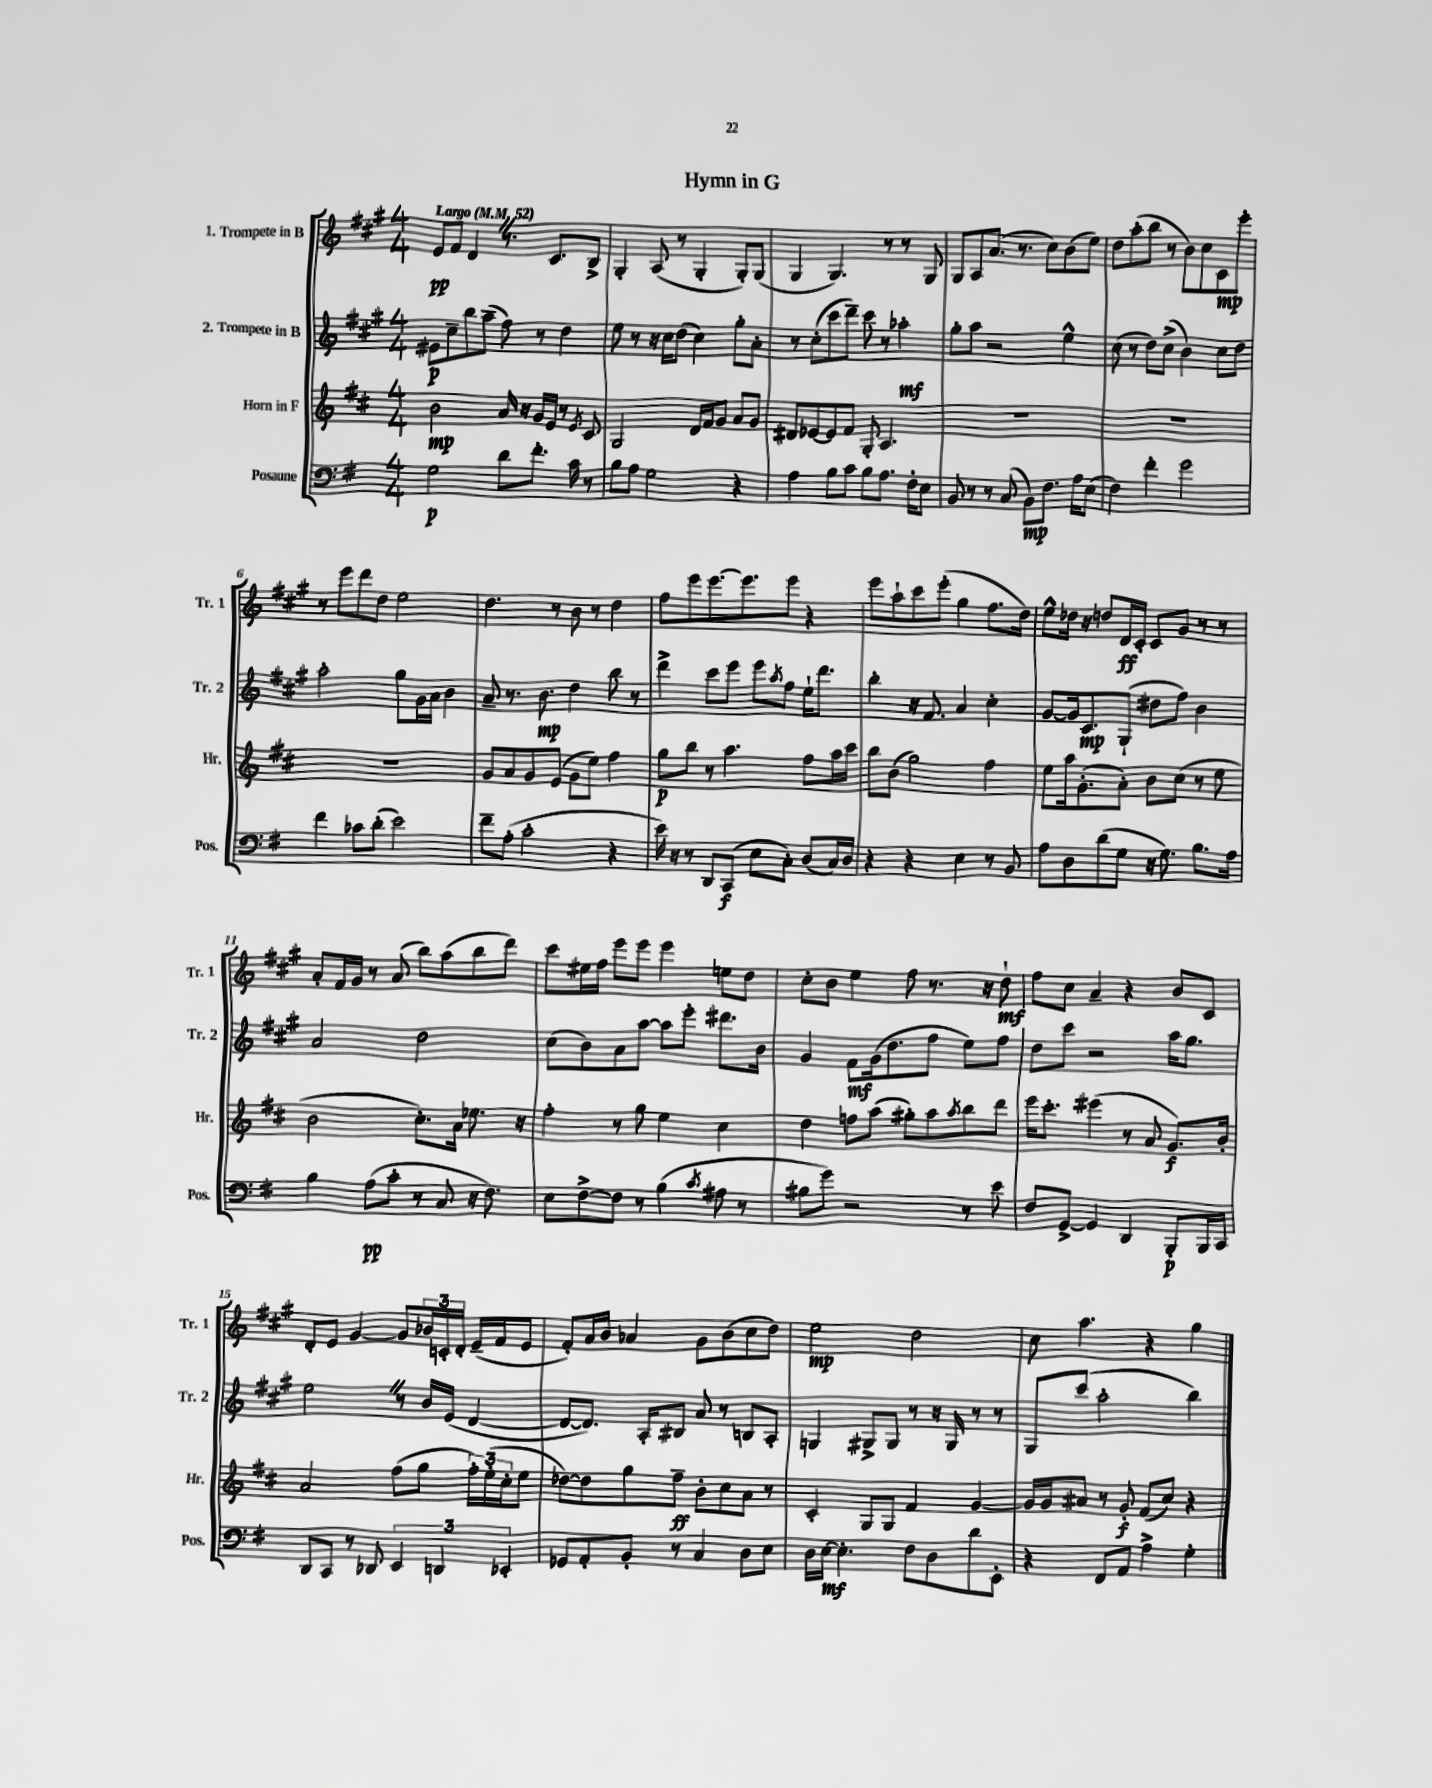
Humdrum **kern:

**kern	**dynam	**kern	**dynam	**kern	**dynam	**kern	**dynam
*part4	*part4	*part3	*part3	*part2	*part2	*part1	*part1
*staff4	*staff4	*staff3	*staff3	*staff2	*staff2	*staff1	*staff1
*I"Posaune	*	*I"Horn in F	*	*I"2. Trompete in B	*	*I"1. Trompete in B	*
*I'Pos.	*	*I'Hr.	*	*I'Tr. 2	*	*I'Tr. 1	*
*clefF4	*	*clefG2	*	*clefG2	*	*clefG2	*
*k[f#]	*	*k[f#c#]	*	*k[f#c#g#]	*	*k[f#c#g#]	*
*M4/4	*	*M4/4	*	*M4/4	*	*M4/4	*
*MM52	*	*MM52	*	*MM52	*	*MM52	*
=1	=1	=1	=1	=1	=1	=1	=1
!	!	!	!	!	!	!LO:TX:a:B:t=Largo	!
2G\	p	2b\	mp	8e#X\L	p	8e/L	pp
.	.	.	.	8cc#~\	.	8f#/J	.
.	.	.	.	8bb\	.	4dZ/	.
.	.	.	.	(8aa~\J	.	.	.
8d\L	.	16a/	.	8ff#\)	.	8.r	.
.	.	16r	.	.	.	.	.
8.f#'\J	.	16g/LL	.	8r	.	.	.
.	.	16e/JJ	.	.	.	8.c#/L	.
.	.	8r	.	4dd\	.	.	.
16c\	.	.	.	.	.	.	.
.	.	8qe/	.	.	.	.	.
8r	.	8c#/	.	.	.	8B^/J	.
=2	=2	=2	=2	=2	=2	=2	=2
8B\L	.	2G/	.	8ee\	.	4G#'/	.
8A\J	.	.	.	8r	.	.	.
2G\	.	.	.	16r	.	(8A/	.
.	.	.	.	16cc#\KL	.	.	.
.	.	.	.	(8dd\J	.	8r	.
.	.	16d/LL	.	4cc#\)	.	4G#'/	.
.	.	16f#/J	.	.	.	.	.
.	.	8g/J	.	.	.	.	.
4r	.	8a/L	.	8gg#'\L	.	8G#'/L)	.
.	.	8g/J	.	8a'\J	.	(8G#/J	.
=3	=3	=3	=3	=3	=3	=3	=3
4A\	.	8d#X/L	.	8r	.	4G#/	.
.	.	[8e-X/	.	(8cc#'\L	.	.	.
8B\L	.	8e-/]	.	8ccc#\	.	4.G#/)	.
8c\J	.	8f#/J	.	8ddd~\J)	.	.	.
8B\L	.	8G'/	.	8ccc#\	.	.	.
8.A\J	.	4.A/	.	8r	.	8r	.
.	.	.	.	4aa-X'\	mf	8r	.
16F#'\KL	.	.	.	.	.	.	.
8E\J	.	.	.	.	.	8G#/	.
=4	=4	=4	=4	=4	=4	=4	=4
8BB/	.	1r	.	8gg#'\L	.	8G#/L	.
8r	.	.	.	8aa\J	.	8A/	.
8r	.	.	.	2r	.	(8.a/J	.
(8C/	.	.	.	.	.	.	.
.	.	.	.	.	.	8.r	.
8BB\L)	mp	.	.	.	.	.	.
8.F#\J	.	.	.	.	.	8cc#\L)	.
.	.	.	.	4ee^^\	.	(8b\	.
16A\KL	.	.	.	.	.	.	.
(8E\J	.	.	.	.	.	8ee\J)	.
=5	=5	=5	=5	=5	=5	=5	=5
4F#\)	.	1r	.	(8cc#\	.	8dd\L	.
.	.	.	.	8r	.	(8aa'\	.
4f#'\	.	.	.	8dd\L)	.	8bb\J	.
.	.	.	.	(8cc#^\J	.	8r	.
2g\	.	.	.	4b\)	.	8b\L)	.
.	.	.	.	.	.	8cc#\	.
.	.	.	.	8cc#\L	.	8c#\	mp
.	.	.	.	8dd\J	.	8eee'\J	.
!!LO:LB:g=z
=6	=6	=6	=6	=6	=6	=6	=6
4f#\	.	1r	.	2aa'\	.	8r	.
.	.	.	.	.	.	8eee\L	.
8c-X\L	.	.	.	.	.	8ddd\	.
(8d'\J	.	.	.	.	.	8dd\J	.
2e\)	.	.	.	8gg#\L	.	2ee\	.
.	.	.	.	16g#\L	.	.	.
.	.	.	.	16a\JJ	.	.	.
.	.	.	.	4b\	.	.	.
=7	=7	=7	=7	=7	=7	=7	=7
8f#~\L	.	8g/L	.	8a~/	.	4.dd\	.
(8A'\J	.	8a/	.	8.r	.	.	.
2c'\	.	8g/	.	.	.	.	.
.	.	.	.	8.b\	mp	.	.
.	.	(8e/J	.	.	.	8r	.
.	.	8g\L	.	4dd\	.	8b\	.
.	.	8ee\J)	.	.	.	8r	.
4r	.	4ff#\	.	8bb\	.	4dd\	.
.	.	.	.	8r	.	.	.
=8	=8	=8	=8	=8	=8	=8	=8
16e\)	.	8gg\L	p	4ddd^\	.	8ff#\L	.
16r	.	.	.	.	.	.	.
8r	.	8bb\J	.	.	.	8eee\	.
8DD/L	.	8r	.	8ccc#\L	.	[8.eee\	.
(8CC/J	f	4.aa\	.	8eee\J	.	.	.
.	.	.	.	.	.	8.eee\]	.
8E\L	.	.	.	8eee\L	.	.	.
.	.	.	.	8qaa/	.	.	.
8C'\J)	.	.	.	8ff#\J	.	8eee\J	.
(8D/L	.	8ff#\L	.	16ee`\KL	.	4r	.
.	.	.	.	8.ddd\J	.	.	.
16C/L)	.	16aa\L	.	.	.	.	.
16D/JJ	.	16ccc#\JJ	.	.	.	.	.
=9	=9	=9	=9	=9	=9	=9	=9
4r	.	8bb\L	.	4bb'\	.	8eee\L	.
.	.	(8b\J	.	.	.	8aa`\	.
4r	.	2gg\)	.	16r	.	8ccc#\	.
.	.	.	.	8.f#/	.	.	.
.	.	.	.	.	.	(8eee'\J	.
4E\	.	.	.	4a/	.	4gg#\	.
8r	.	4ff#\	.	4cc#'\	.	8.ff#\L	.
8BB/	.	.	.	.	.	.	.
.	.	.	.	.	.	16dd\Jk)	.
=10	=10	=10	=10	=10	=10	=10	=10
8A\L	.	8ee\L	.	[8g#/L	.	8ee^^\L	.
8D\	.	16aa\k	.	16g#/k]	.	16dd-X\Jk	.
.	.	(8.g'\	.	8.c#/	mp	16r	.
(8d\	.	.	.	.	.	8ddn/L	.
8G\J	.	8a'\J)	.	(8G#`/J	.	16d/L	ff
.	.	.	.	.	.	16c#'/JJ	.
16r	.	8b\L	.	8dd#X\L	.	8c#/L	.
8.G\)	.	.	.	.	.	.	.
.	.	(8cc#\J	.	8ff#\J)	.	8g#/J	.
8.B\L	.	8r	.	4b\	.	8r	.
.	.	8ee\	.	.	.	8r	.
16A\Jk	.	.	.	.	.	.	.
!!LO:LB:g=z
=11	=11	=11	=11	=11	=11	=11	=11
4B\	.	2b\	.	2a/	.	8a'/L	.
.	.	.	.	.	.	16f#/L	.
.	.	.	.	.	.	16g#/JJ	.
(8A\L	pp	.	.	.	.	8r	.
8c'\J	.	.	.	.	.	(8a/	.
8r	.	8.cc#'\L)	.	2dd\	.	8bb\L)	.
8C/	.	.	.	.	.	(8aa\	.
.	.	16a\Jk	.	.	.	.	.
16r	.	8.ee-X\	.	.	.	8bb\	.
8.F#\)	.	.	.	.	.	.	.
.	.	.	.	.	.	8ddd\J)	.
.	.	16r	.	.	.	.	.
=12	=12	=12	=12	=12	=12	=12	=12
8E\L	.	4ff#'\	.	(8cc#\L	.	8ccc#\L	.
[8F#^\	.	.	.	8b\)	.	16ee#X\L	.
.	.	.	.	.	.	16ff#\JJ	.
8F#\J]	.	8r	.	8a\	.	8eee\L	.
8r	.	8gg\	.	[8aa\J	.	8eee\J	.
(4B\	.	4ee\	.	8aa\L]	.	4eee\	.
.	.	.	.	8eee'\J	.	.	.
8qc/	.	.	.	.	.	.	.
8A#X\	.	4cc#\	.	8.ddd#X\L	.	8een\L	.
8r	.	.	.	.	.	8dd\J	.
.	.	.	.	16b\Jk	.	.	.
=13	=13	=13	=13	=13	=13	=13	=13
8B#X\L	.	4dd\	.	4g#/	.	8cc#'\L	.
8g\J)	.	.	.	.	.	8b\J	.
2r	.	8ffn\L	.	8f#\L	mf	4ee\	.
.	.	(8aa\J	.	(16g#\k	.	.	.
.	.	.	.	8.dd\	.	.	.
.	.	8gg#X'\L)	.	.	.	8ff#\	.
.	.	8aa\	.	8ff#\J	.	8.r	.
.	.	8qaa/	.	.	.	.	.
8r	.	8bb\	.	8ee\L)	.	.	.
.	.	.	.	.	.	16r	.
8e\	.	8ddd\J	.	8ff#\J	.	8dd`\	mf
=14	=14	=14	=14	=14	=14	=14	=14
8F#/L	.	16eee\KL	.	8dd\L	.	8ff#\L	.
.	.	8.ccc#'\J	.	.	.	.	.
[8GG^/J	.	.	.	8ccc#\J	.	8cc#\J	.
4GG/]	.	(4eee#X\	.	2r	.	4a~/	.
4DD/	.	8r	.	.	.	4r	.
.	.	8a/	.	.	.	.	.
8BBB'/L	p	8.g/L)	f	16aa\KL	.	8b/L	.
.	.	.	.	8.gg#\J	.	.	.
16BBB/L	.	.	.	.	.	8c#/J	.
16CC/JJ	.	16b'/Jk	.	.	.	.	.
!!LO:LB:g=z
=15	=15	=15	=15	=15	=15	=15	=15
8DD/L	.	2a/	.	2eeZ\	.	8d'/L	.
8CC/J	.	.	.	.	.	8e/J	.
8r	.	.	.	.	.	[4g#/	.
8DD-X/	.	.	.	.	.	.	.
6EE/	.	(8ff#\L	.	8r	.	8g#/L]	.
.	.	8gg\J	.	16b/LL	.	24b-X/L	.
6DDn/	.	.	.	.	.	24cn'/	.
.	.	.	.	(16e/JJ	.	.	.
.	.	.	.	.	.	24d'/JJ	.
.	.	24ff#'\LL)	.	[4d/	.	(16e~/LL	.
.	.	(24ee'\	.	.	.	.	.
.	.	.	.	.	.	16f#/J	.
6EE-X'/	.	24cc#'\J	.	.	.	.	.
.	.	8ee\J	.	.	.	8e/J	.
=16	=16	=16	=16	=16	=16	=16	=16
8GG-X/L	.	[8dd-X\L)	.	8d/L_	.	8f#'/L)	.
8AA'/	.	8dd-\]	.	8.d/J])	.	16a/L	.
.	.	.	.	.	.	16b/JJ	.
8BB'/J	.	8gg\	.	.	.	4a-X/	.
.	.	.	.	16A'/KL	.	.	.
8r	.	8ff#~\J	ff	8B#X/J	.	.	.
4C/	.	8b'\L	.	8a/	.	8g#\L	.
.	.	8cc#\	.	8r	.	(8b\	.
8D\L	.	8a\J	.	8Bn/L	.	8cc#\	.
8E\J	.	8r	.	8A'/J	.	8dd\J)	.
=17	=17	=17	=17	=17	=17	=17	=17
16D\LL	.	4c#'/	.	4Gn/	.	2ee\	mp
[16E\JJ	mf	.	.	.	.	.	.
4.E'\]	.	.	.	.	.	.	.
.	.	8G/L	.	8G#X^/L	.	.	.
.	.	8G/J	.	8G#/J	.	.	.
8F#\L	.	4f#/	.	8r	.	2dd\	.
8D\	.	.	.	16r	.	.	.
.	.	.	.	16G#/	.	.	.
8d\	.	[4g/	.	8r	.	.	.
8EE'\J	.	.	.	8r	.	.	.
=18	=18	=18	=18	=18	=18	=18	=18
4r	.	16g/LL]	.	8G#/L	.	8cc#\	.
.	.	16g/J	.	.	.	.	.
.	.	8a#X/J	.	(8ccc#/J	.	4.aa\	.
8FF#/L	.	8r	.	2aa'\	.	.	.
8AA/J	.	8g'/	f	.	.	.	.
4A^\	.	(8f#/L	.	.	.	4r	.
.	.	8cc#/J)	.	.	.	.	.
4G'\	.	4r	.	4bb\)	.	4gg#\	.
==	==	==	==	==	==	==	==
*-	*-	*-	*-	*-	*-	*-	*-
